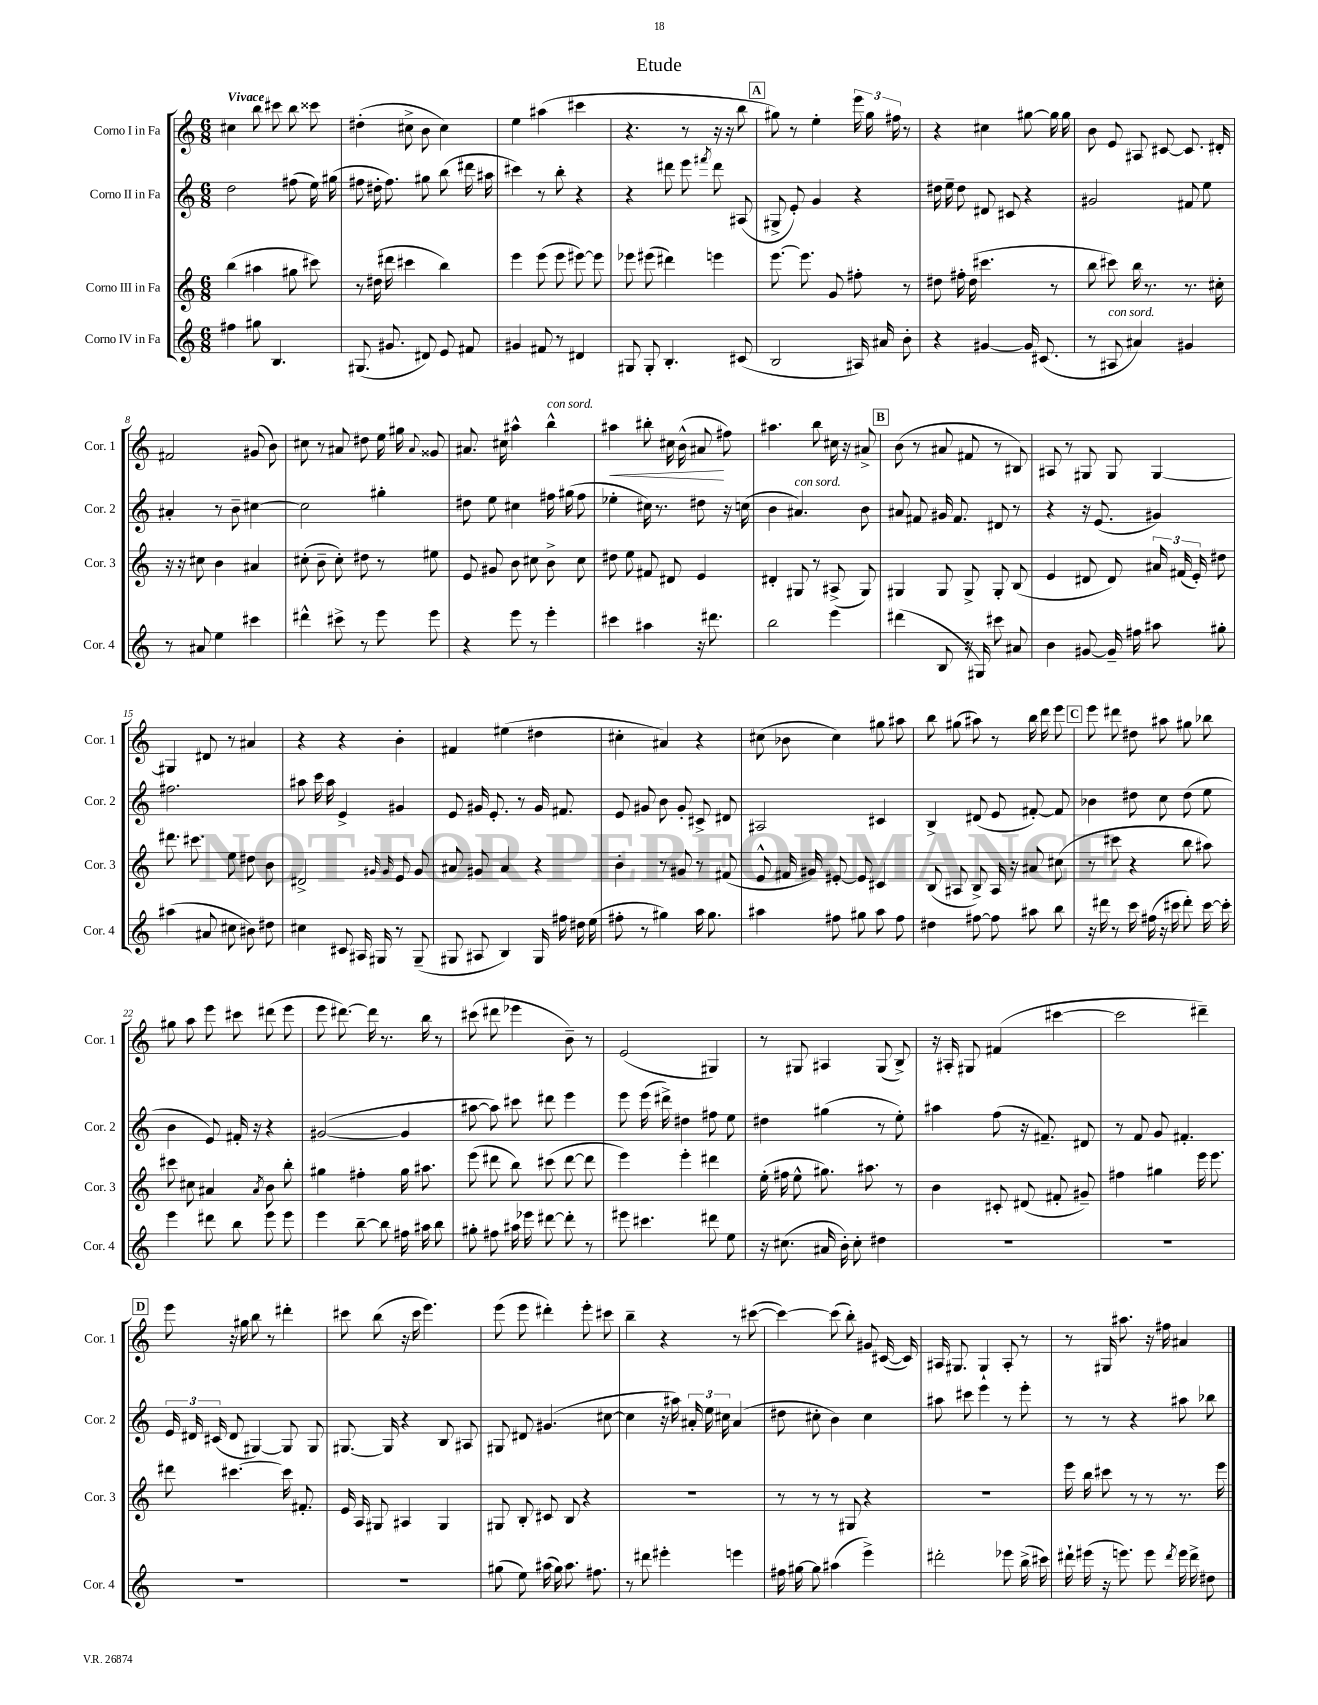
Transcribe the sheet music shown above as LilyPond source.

\header { title = "Etude" }
<<
\new StaffGroup <<
\new Staff = "s0" \with { instrumentName = "Corno I in Fa" shortInstrumentName = "Cor. 1" } {
    \clef treble \key c \major \numericTimeSignature \time 6/8 \tempo "Vivace"
    \autoBeamOff cis''4 b''8 cis'''8 b''8 cisis'''8 |
    dis''4-.( cis''8-> b'8 cis''4) |
    e''4 ais''4( cis'''4 |
    r4. r8 r16 r16 b''8 |
    \mark \markup { \box "A" } gis''8) r8 e''4-. \tuplet 3/2 { e'''16 gis''16 fis''16 } r8 |
    r4 cis''4 gis''8~ gis''16 gis''16 |
    b'8 e'8 ais8 cis'8~ cis'8. dis'16-. |
    fis'2 gis'8( b'8) |
    cis''8 r8 ais'8 dis''8 e''16 gis''16 \appoggiatura { ais'8 } gisis'8 |
    ais'8. cis''16 ais''4-^ b''4-^^\markup { \italic "con sord." } |
    ais''4\< bis''8-. cis''16 b'16-^( ais'8\! fis''8) |
    ais''4. b''8 cis''16 r16 ais'8-> |
    \mark \markup { \box "B" } b'8( r8 ais'8 fis'8 r8 bis8) |
    ais8 r8 gis8 gis8 gis4~ |
    gis4 dis'8 r8 ais'4 |
    r4 r4 b'4-. |
    fis'4 eis''4( dis''4 |
    cis''4-. ais'4) r4 |
    cis''8( bes'8 cis''4) gis''8 ais''8 |
    b''8 gis''8( ais''8) r8 b''16 d'''16 e'''8 |
    \mark \markup { \box "C" } e'''8 dis'''8 dis''8 ais''8 gis''8 bes''8 |
    gis''8 a''8 e'''8 cis'''8 dis'''8( e'''8 |
    e'''8 dis'''8.~) dis'''16 r8. b''16 r8 |
    cis'''8( dis'''8 ees'''4 b'8--) r8 |
    e'2( gis4) |
    r8 gis8 ais4 gis8( b8->) |
    r16 ais16-. gis8 fis'4( cis'''4~ |
    cis'''2 dis'''4--) |
    \mark \markup { \box "D" } e'''8 r16 gis''16 b''8 r8 dis'''4-. |
    cis'''8 b''8( r16 cis'''16 e'''4.) |
    e'''8( e'''8 dis'''4-.) e'''8-. cis'''8 |
    b''4-- r4 r8 cis'''8~( |
    cis'''4~) cis'''8( b''8-.) gis'8 cis'16~( cis'16) |
    ais16 gis8. gis4-! ais8-. r8 |
    r8 gis16 ais''8. r16 fis''16 ais'4 \bar "|." |
}
\new Staff = "s1" \with { instrumentName = "Corno II in Fa" shortInstrumentName = "Cor. 2" } {
    \clef treble \key c \major \numericTimeSignature \time 6/8
    \autoBeamOff d''2 fis''8( e''16) gis''16( |
    fis''8 dis''16-. fis''8.) gis''8 b''8( dis'''16 ais''16 |
    cis'''4) r8 b''8-. r4 |
    r4 dis'''8 e'''8 \acciaccatura { fis'''8 } dis'''8 ais8( |
    \mark \markup { \box "A" } gis8-> e'8-.) g'4 r4 |
    dis''16 e''16-- dis''8 dis'8 cis'8 r4 |
    gis'2 fis'8 e''8 |
    ais'4-. r8 b'8-- cis''4~ |
    cis''2 gis''4-. |
    dis''8 e''8 cis''4 fis''16 gis''16( fis''8 |
    ees''4-. cis''16) r8. dis''8 r16 c''16( |
    b'4 ais'4.^\markup { \italic "con sord." }) b'8 |
    \mark \markup { \box "B" } ais'8 fis'8 gis'16 fis'8. dis'8 r8 |
    r4 r16 e'8.( gis'4) |
    fis''2. |
    ais''8 c'''16 ais''16 e'4-> gis'4 |
    e'8 gis'16 e'8.-. r8 gis'16 fis'8. |
    e'8 gis'8 b'8 gis'8-. cis'8-> dis'8 |
    ais2 cis'4 |
    b4-> dis'8( e'8 fis'8~-.) fis'8 |
    \mark \markup { \box "C" } bes'4 dis''8 c''8 dis''8( e''8 |
    b'4 e'8) fis'16-. r16 r4 |
    gis'2~( gis'4 |
    ais''8~ ais''8) cis'''8 dis'''8 e'''4 |
    e'''8 e'''16( dis'''16->) dis''4 fis''8 e''8 |
    dis''4 gis''4( r8 e''8-.) |
    ais''4 f''8( r16 fis'8.--) dis'8 |
    r8 f'8 g'8 fis'4.-. |
    \mark \markup { \box "D" } \tuplet 3/2 { e'16 dis'16 cis'16( } dis'8 gis4~) gis8 gis8 |
    gis8.~ gis16 r4 b8 ais8 |
    gis8 dis'8 gis'4.( cis''8~ |
    cis''4 r16 ais''16) \tuplet 3/2 { ais'16-. e''16 cis''16 } ais'4( |
    dis''8 cis''8-. b'4) cis''4 |
    ais''8 cis'''8 e'''4 r8 e'''8-. |
    r8 r8 r4 ais''8 bes''8 \bar "|." |
}
\new Staff = "s2" \with { instrumentName = "Corno III in Fa" shortInstrumentName = "Cor. 3" } {
    \clef treble \key c \major \numericTimeSignature \time 6/8
    \autoBeamOff b''4( ais''4 gis''8 cis'''8) |
    r8 dis''16( dis'''16 cis'''4 b''4) |
    e'''4 e'''8( e'''8 eis'''8~) eis'''8 |
    ees'''8 eis'''8( dis'''4) e'''4 |
    \mark \markup { \box "A" } e'''8.~ e'''8. g'8 fis''8-. r8 |
    dis''8 fis''16-. dis''16( cis'''4. r8 |
    b''8 cis'''8) b''16 r8. r8. cis''16-. |
    r16 r16 cis''8 b'4 ais'4 |
    cis''8-.( b'8-- cis''8-.) dis''8 r8 eis''8 |
    e'8 gis'8 b'8 cis''8 b'8-> cis''8 |
    dis''8 e''8 fis'8 dis'8 e'4 |
    dis'4-. gis8 r8 ais8->( gis8) |
    \mark \markup { \box "B" } gis4 gis8 gis8-> gis8-. b8( |
    e'4 dis'8 dis'8) \tuplet 3/2 { ais'16 fis'16( e'16-.) } dis''8 |
    dis'''8. cis'''8. e''8 dis''8 b'8 |
    dis'2-> \grace { gis'16 gis'16 } e'8 gis'8 |
    ais'8 gis'8 ais'4 r4 |
    b'4-. r8 gis'8 r8 fis'8( |
    e'8-^ fis'16 gis'16) eis'8~-. eis'8 cis'4 |
    b8( ais8 b8->) ais16 r16 ais'8 cis''8( |
    \mark \markup { \box "C" } r8 cis'''8 r4 b''8 ais''8) |
    cis'''8 cis''8 ais'4 \acciaccatura { ais'8 } b'8 b''8-. |
    gis''4 fis''4-. gis''16 ais''8. |
    e'''8( dis'''8 b''8) cis'''8( dis'''8~ dis'''8 |
    e'''4) e'''4-. dis'''4 |
    e''16-.( fis''16 e''8-^ gis''8.) ais''8. r8 |
    b'4 cis'8-. dis'8( fis'8-. gis'8--) |
    fis''4 gis''4 e'''16 e'''8. |
    \mark \markup { \box "D" } dis'''8 cis'''4.~ cis'''16 fis'8.-. |
    e'16 a16 gis8 ais4 gis4 |
    gis8 b8-. cis'8 b8 r4 |
    R2. |
    r8 r8 r8 gis8 r4 |
    R2. |
    e'''16 b''16 cis'''8 r8 r8 r8. e'''16 \bar "|." |
}
\new Staff = "s3" \with { instrumentName = "Corno IV in Fa" shortInstrumentName = "Cor. 4" } {
    \clef treble \key c \major \numericTimeSignature \time 6/8
    \autoBeamOff fis''4 gis''8 b4. |
    gis8.( gis'8. dis'8) e'8 fis'8 |
    gis'4 fis'8 r8 dis'4 |
    gis8 gis8-. b4.-. cis'8( |
    \mark \markup { \box "A" } b2 ais16) ais'16 b'8-. |
    r4 gis'4~ gis'16 cis'8.( |
    r8 ais8^\markup { \italic "con sord." } ais'4) gis'4 |
    r8 ais'8 e''4 cis'''4 |
    dis'''4-^ cis'''8-> r8 e'''8 e'''8 |
    r4 e'''8 r8 e'''4-. |
    cis'''4 ais''4 r16 dis'''8. |
    b''2 e'''4 |
    \mark \markup { \box "B" } dis'''4( b8 r16 gis16) cis'''8 ais'8 |
    b'4 gis'8~ gis'16-- fis''16 ais''8 gis''8-. |
    ais''4( ais'8 cis''8 bis'8) dis''8 |
    cis''4 cis'8 ais16 gis16 r8 gis8--( |
    gis8 ais8 b4) gis16 fis''16 dis''16 e''16( |
    fis''8-. r8 gis''4) a''16 gis''8. |
    ais''4 fis''8 gis''8 ais''8 fis''8 |
    dis''4 fis''8~ fis''8 ais''8 b''8 |
    \mark \markup { \box "C" } r16 dis'''16 r8 c'''16 fis''16( r16 cis'''16 dis'''8-.) cis'''16~ cis'''16-. |
    e'''4 dis'''8 b''8 e'''8 e'''8 |
    e'''4 b''8~-- b''8 fis''16 ais''16 b''8 |
    gis''8-. fis''8 ais''16 ees'''16 dis'''8~ dis'''8-. r8 |
    eis'''8 cis'''4. dis'''8 e''8 |
    r16 cis''8.( ais'16 b'16-.) cis''8-. dis''4 |
    R2. |
    R2. |
    \mark \markup { \box "D" } R2. |
    R2. |
    gis''8( e''8) ais''16( gis''16) ais''8. fis''8. |
    r8 dis'''8 eis'''4-. e'''4 |
    fis''16 gis''16~ gis''8 ais''4( e'''4->) |
    dis'''2-. ees'''8 b''16->( cis'''16) |
    dis'''16-! eis'''16( r16 e'''8.) e'''8 \acciaccatura { dis'''8 } e'''16 dis'''16-> dis''8 \bar "|." |
}
>>
>>
